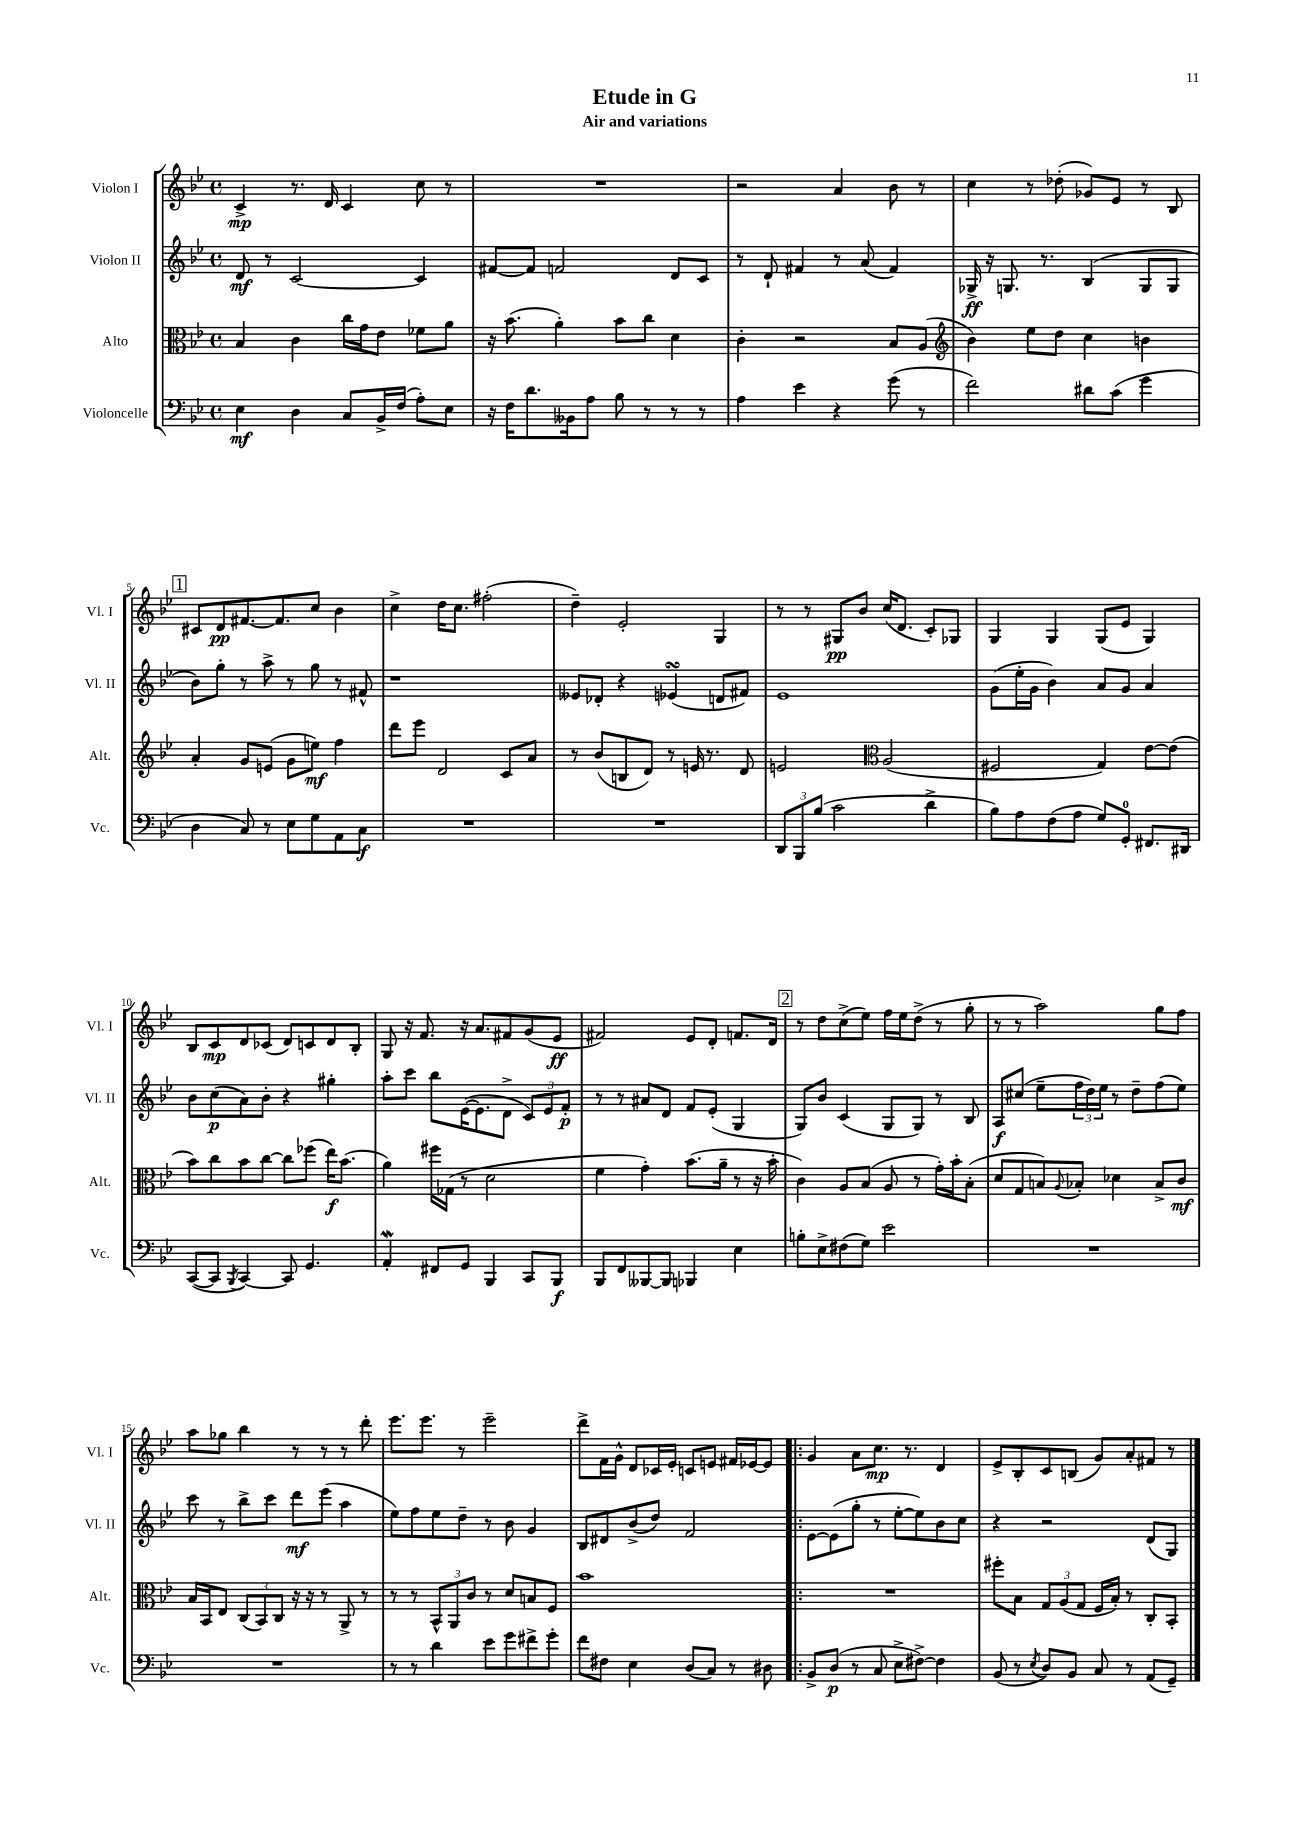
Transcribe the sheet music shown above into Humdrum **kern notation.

**kern	**kern	**kern	**kern
*staff4	*staff3	*staff2	*staff1
*clefF4	*clefC3	*clefG2	*clefG2
*k[b-e-]	*k[b-e-]	*k[b-e-]	*k[b-e-]
*M4/4	*M4/4	*M4/4	*M4/4
*met(c)	*met(c)	*met(c)	*met(c)
4E-	4B-	8d	4c^
.	.	8r	.
4D	4c	[2c	8.r
.	.	.	16d
8C	16cc	.	4c
.	16g	.	.
16BB-^	8e-	.	.
(16F	.	.	.
8A')	8f-	4c]	8cc
8E-	8a	.	8r
=	=	=	=
16r	16r	[8f#	1r
16F	(8.b-	.	.
8.d	.	8f#]	.
.	4a')	2f	.
16BB--	.	.	.
8A	.	.	.
8B-	8b-	.	.
8r	8cc	.	.
8r	4d	8d	.
8r	.	8c	.
=	=	=	=
4A	4c'	8r	2r
.	.	8d`	.
4e-	2r	4f#	.
4r	.	8r	4a
.	.	(8a	.
(8g	8B-	4f#)	8b-
8r	(8A	.	8r
=	=	=	=
*	*clefG2	*	*
2f)	4b-)	16G-^	4cc
.	.	16r	.
.	.	8.G	.
.	8ee-	.	8r
.	.	8.r	.
.	8dd	.	(8dd-'
8d#	4cc	(4B-	8g-)
(8c	.	.	8e-
4g	4b	8G	8r
.	.	8G	8B-
=	=	=	=
4D	4a'	8b-)	8c#
.	.	8gg'	8d
8C)	8g	8r	[8.f#
8r	(8e	8aa^	.
.	.	.	8.f#]
8E-	8g	8r	.
8G	8ee)	8gg	8cc
8AA	4ff	8r	4b-
8C	.	8f#^^	.
=	=	=	=
1r	8ddd	1r	4cc^
.	8eee-	.	.
.	2d	.	16dd
.	.	.	8.cc
.	.	.	(2ff#'
.	8c	.	.
.	8a	.	.
=	=	=	=
1r	8r	8e--	4dd~)
.	(8b-	8d-'	.
.	8B	4r	2e-'
.	8d)	.	.
.	8r	(4e-	.
.	16e	.	.
.	8.r	.	.
.	.	8d	4G
.	8d	8f#)	.
=	=	=	=
12DD	2e	1e-	8r
12BBB-	.	.	.
.	.	.	8r
(12B-	.	.	.
2c	.	.	8G#
.	.	.	8b-
*	*clefC3	*	*
.	(2A	.	(16cc
.	.	.	8.d
4d^	.	.	8c')
.	.	.	8G-
=	=	=	=
8B-)	2F#	(8g	4G
8A	.	16ee-'	.
.	.	16g	.
(8F	.	4b-)	4G
8A	.	.	.
8G)	4G)	8a	(8G
8GG'	.	8g	8e-
8.FF#	[8e-	4a	4G)
.	(8e-]	.	.
16DD#	.	.	.
=	=	=	=
([8CC	8b-)	8b-	8B-
8CC]	8cc	(8cc	8c
8qBBB-	.	.	.
[4CC)	8b-	8a)	8d
.	[8cc	8b-'	(8c-
8CC]	8cc]	4r	8d)
4.GG	(8ff-	.	8c
.	16ee-)	4gg#'	8d
.	(8.b-	.	.
.	.	.	8B-'
=	=	=	=
4AA'	4a)	8aa'	8G
.	.	8ccc	16r
.	.	.	8.f
8FF#	16ff#	8bb-	.
.	(16G-	.	.
8GG	8r	([16e-	16r
.	.	8.e-]	8.a
4BBB-	2d	.	.
.	.	8d^	8f#
8CC	.	12c)	(8g
.	.	12e-	.
8BBB-	.	.	8e-
.	.	12f'	.
=	=	=	=
8BBB-	4f	8r	2f#)
8FF	.	8r	.
[8BBB--	4g')	8a#	.
8BBB--]	.	8d	.
4BBB-	(8.b-	8f	8e-
.	.	(8e-'	8d'
.	16a~	.	.
4E-	8r	4G	8.f
.	16r	.	.
.	16b-'	.	16d
=	=	=	=
8B'	4c)	8G)	8r
8E-^	.	8b-	8dd
(8F#	8A	(4c	(8cc^
8G)	(8B-	.	8ee-)
2e-	8A	8G	16ff
.	.	.	16ee-
.	8r	8G)	(8dd^
.	16g')	8r	8r
.	16b-'	.	.
.	(8B-'	8B-	8gg'
=	=	=	=
1r	8d	8A	8r
.	8G	(8cc#	8r
.	8B)	8ee-~	2aa)
.	8qqA	.	.
.	8B-'	24ff	.
.	.	24dd)	.
.	.	24ee-	.
.	4d-	8r	.
.	.	8dd~	.
.	8B-^	(8ff	8gg
.	8c	8ee-)	8ff
=	=	=	=
1r	16B-	8ccc	8aa
.	16BB-	.	.
.	8E-	8r	8gg-
.	(12C	8bb-^	4bb-
.	12BB-)	.	.
.	.	8ccc	.
.	12C	.	.
.	16r	8ddd	8r
.	16r	.	.
.	8r	(8eee-	8r
.	8AA^	4aa	8r
.	8r	.	8ddd'
=	=	=	=
8r	8r	8ee-)	8.eee-
8r	8r	8ff	.
.	.	.	8.eee-
4d	12BB-^^	8ee-	.
.	12AA	.	.
.	.	8dd~	8r
.	12c	.	.
8e-	8r	8r	2eee-~
8g	8d	8b-	.
8f#^	8B	4g	.
8g'	8F	.	.
=	=	=	=
8f	1b-	8B-	8ddd^
8F#	.	8d#	16f
.	.	.	16g^^
4E-	.	(8b-^	8d
.	.	8dd)	16c-
.	.	.	16e-'
(8D	.	2f	8c
8C)	.	.	8e
8r	.	.	16f#
.	.	.	[16e-
8D#	.	.	8e-]
=!|:	=!|:	=!|:	=!|:
8BB-^	1r	[8e-	4g
(8D	.	(8e-]	.
8r	.	8gg'	8a
8C	.	8r	8.cc
8E-^	.	[8ee-'	.
.	.	.	8.r
[8F#^)	.	8ee-])	.
4F#]	.	8b-	4d
.	.	8cc	.
=	=	=	=
(8BB-	8ff#'	4r	8e-^
8r	8B-	.	8B-'
8qE-	.	.	.
8D)	12G	2r	8c
.	(12A	.	.
8BB-	.	.	(8B
.	12G	.	.
8C	16F	.	8g)
.	16B-')	.	.
8r	8r	.	8a'
(8AA	8C'	(8d	8f#
8GG~)	8BB-'	8G)	8r
==	==	==	==
*-	*-	*-	*-
